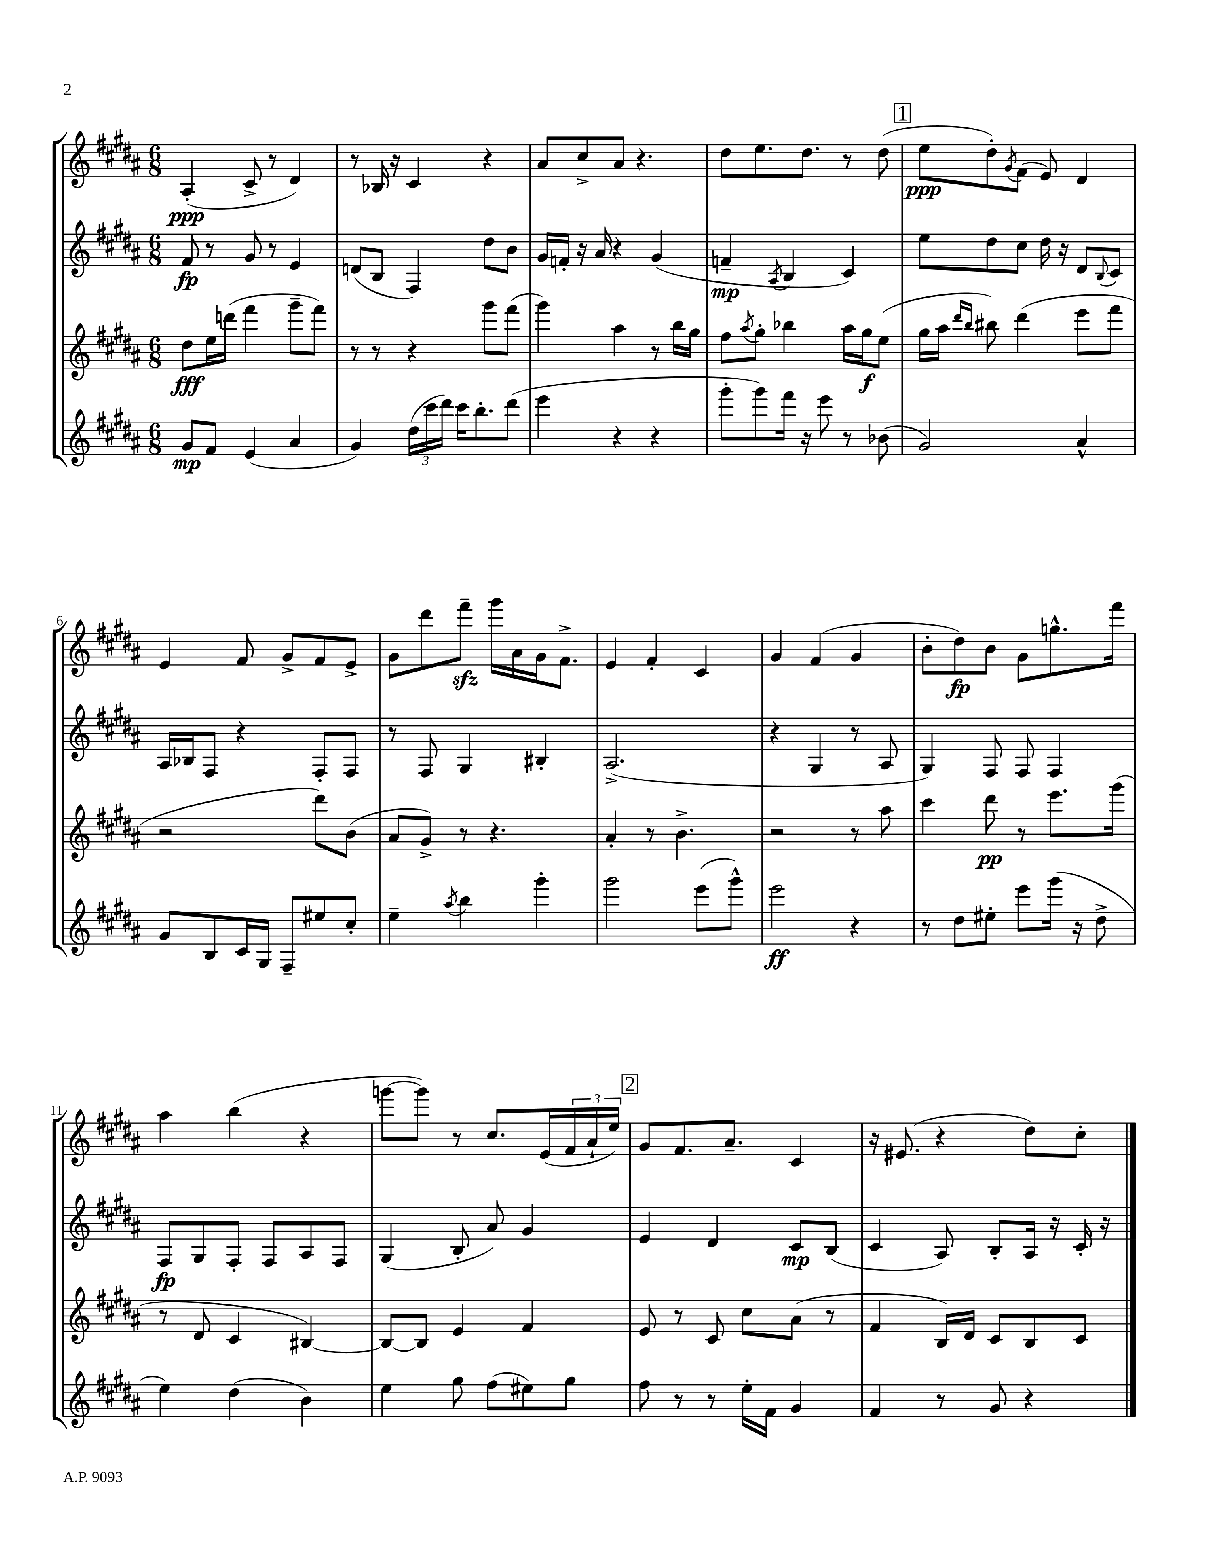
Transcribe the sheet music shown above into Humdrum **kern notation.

**kern	**kern	**kern	**kern
*staff4	*staff3	*staff2	*staff1
*clefG2	*clefG2	*clefG2	*clefG2
*k[f#c#g#d#a#]	*k[f#c#g#d#a#]	*k[f#c#g#d#a#]	*k[f#c#g#d#a#]
*M6/8	*M6/8	*M6/8	*M6/8
8g#	8dd#	8f#	(4A#'
8f#	16ee	8r	.
.	(16ddd	.	.
(4e	4fff#	8g#	8c#^
.	.	8r	8r
4a#	8ggg#~	4e	4d#)
.	8fff#)	.	.
=	=	=	=
4g#)	8r	(8d	8r
.	8r	8B	16B-
.	.	.	16r
(24dd#	4r	4F#)	4c#
24ccc#	.	.	.
24ddd#)	.	.	.
16ccc#	.	.	.
8.bb'	.	.	.
.	8ggg#	8dd#	4r
(8ddd#	(8fff#	8b	.
=	=	=	=
4eee	4ggg#)	16g#	8a#
.	.	16f'	.
.	.	16r	8cc#^
.	.	16a#	.
4r	4aa#	4r	8a#
.	.	.	4.r
4r	8r	(4g#	.
.	16bb	.	.
.	16gg#	.	.
=	=	=	=
8ggg#'	8ff#	4f~	8dd#
.	8qaa#	.	.
8ggg#)	8gg#'	.	8.ee
.	.	8qA#	.
16fff#	4bb-	4B	.
16r	.	.	8.dd#
8eee	.	.	.
8r	16aa#	4c#)	8r
.	16gg#	.	.
(8b-	(8ee	.	(8dd#
=	=	=	=
2g#)	16gg#	8ee	8ee
.	16aa#	.	.
.	16qqddd#	.	.
.	16qqbb	.	.
.	8bb#)	8dd#	8dd#')
.	.	.	8qg#
.	(4ddd#	8cc#	(8f#
.	.	16dd#	8e)
.	.	16r	.
4a#^^	8eee	8d#	4d#
.	.	8qqB	.
.	8fff#	8c#	.
=	=	=	=
8g#	2r	16A#	4e
.	.	16B-	.
8B	.	8F#	.
16c#	.	4r	8f#
16G#	.	.	.
8F#~	.	.	8g#^
8ee#	8ddd#)	8F#'	8f#
8cc#'	(8b	8F#	8e^
=	=	=	=
4ee~	8a#	8r	8g#
.	8g#^)	8F#	8ddd#
8qaa#	.	.	.
4bb	8r	4G#	8fff#~
.	4.r	.	16ggg#
.	.	.	16a#
4ggg#'	.	4B#'	16g#
.	.	.	8.f#^
=	=	=	=
2ggg#	4a#'	(2.A#^	4e
.	8r	.	4f#'
.	4.b^	.	.
(8eee	.	.	4c#
8ggg#^^)	.	.	.
=	=	=	=
2eee	2r	4r	4g#
.	.	4G#	(4f#
4r	8r	8r	4g#
.	8aa#	8A#	.
=	=	=	=
8r	4ccc#	4G#)	8b'
8dd#	.	.	8dd#)
8ee#'	8ddd#	8F#	8b
8eee	8r	8F#	8g#
(16ggg#	8.eee	4F#	8.gg^^
16r	.	.	.
8dd#^	.	.	.
.	(16ggg#	.	16fff#
=	=	=	=
4ee)	8r	8F#	4aa#
.	8d#	8G#	.
(4dd#	4c#	8F#'	(4bb
.	.	8F#	.
4b)	[4B#)	8A#	4r
.	.	8F#	.
=	=	=	=
4ee	8B#_	(4G#	[8ggg
.	8B#]	.	8ggg])
8gg#	4e	8B'	8r
(8ff#	.	8a#)	8.cc#
8ee#)	4f#	4g#	.
.	.	.	(16e
8gg#	.	.	24f#
.	.	.	24a#`
.	.	.	24ee)
=	=	=	=
8ff#	8e	4e	8g#
8r	8r	.	8.f#
8r	8c#	4d#	.
.	.	.	8.a#~
16ee'	8cc#	.	.
16f#	.	.	.
4g#	(8a#	8c#	4c#
.	8r	(8B	.
=	=	=	=
4f#	4f#	4c#	16r
.	.	.	(8.e#
8r	16B)	8A#)	4r
.	16d#	.	.
8g#	8c#	8B'	.
4r	8B	16A#	8dd#)
.	.	16r	.
.	8c#	16c#'	8cc#'
.	.	16r	.
==	==	==	==
*-	*-	*-	*-
